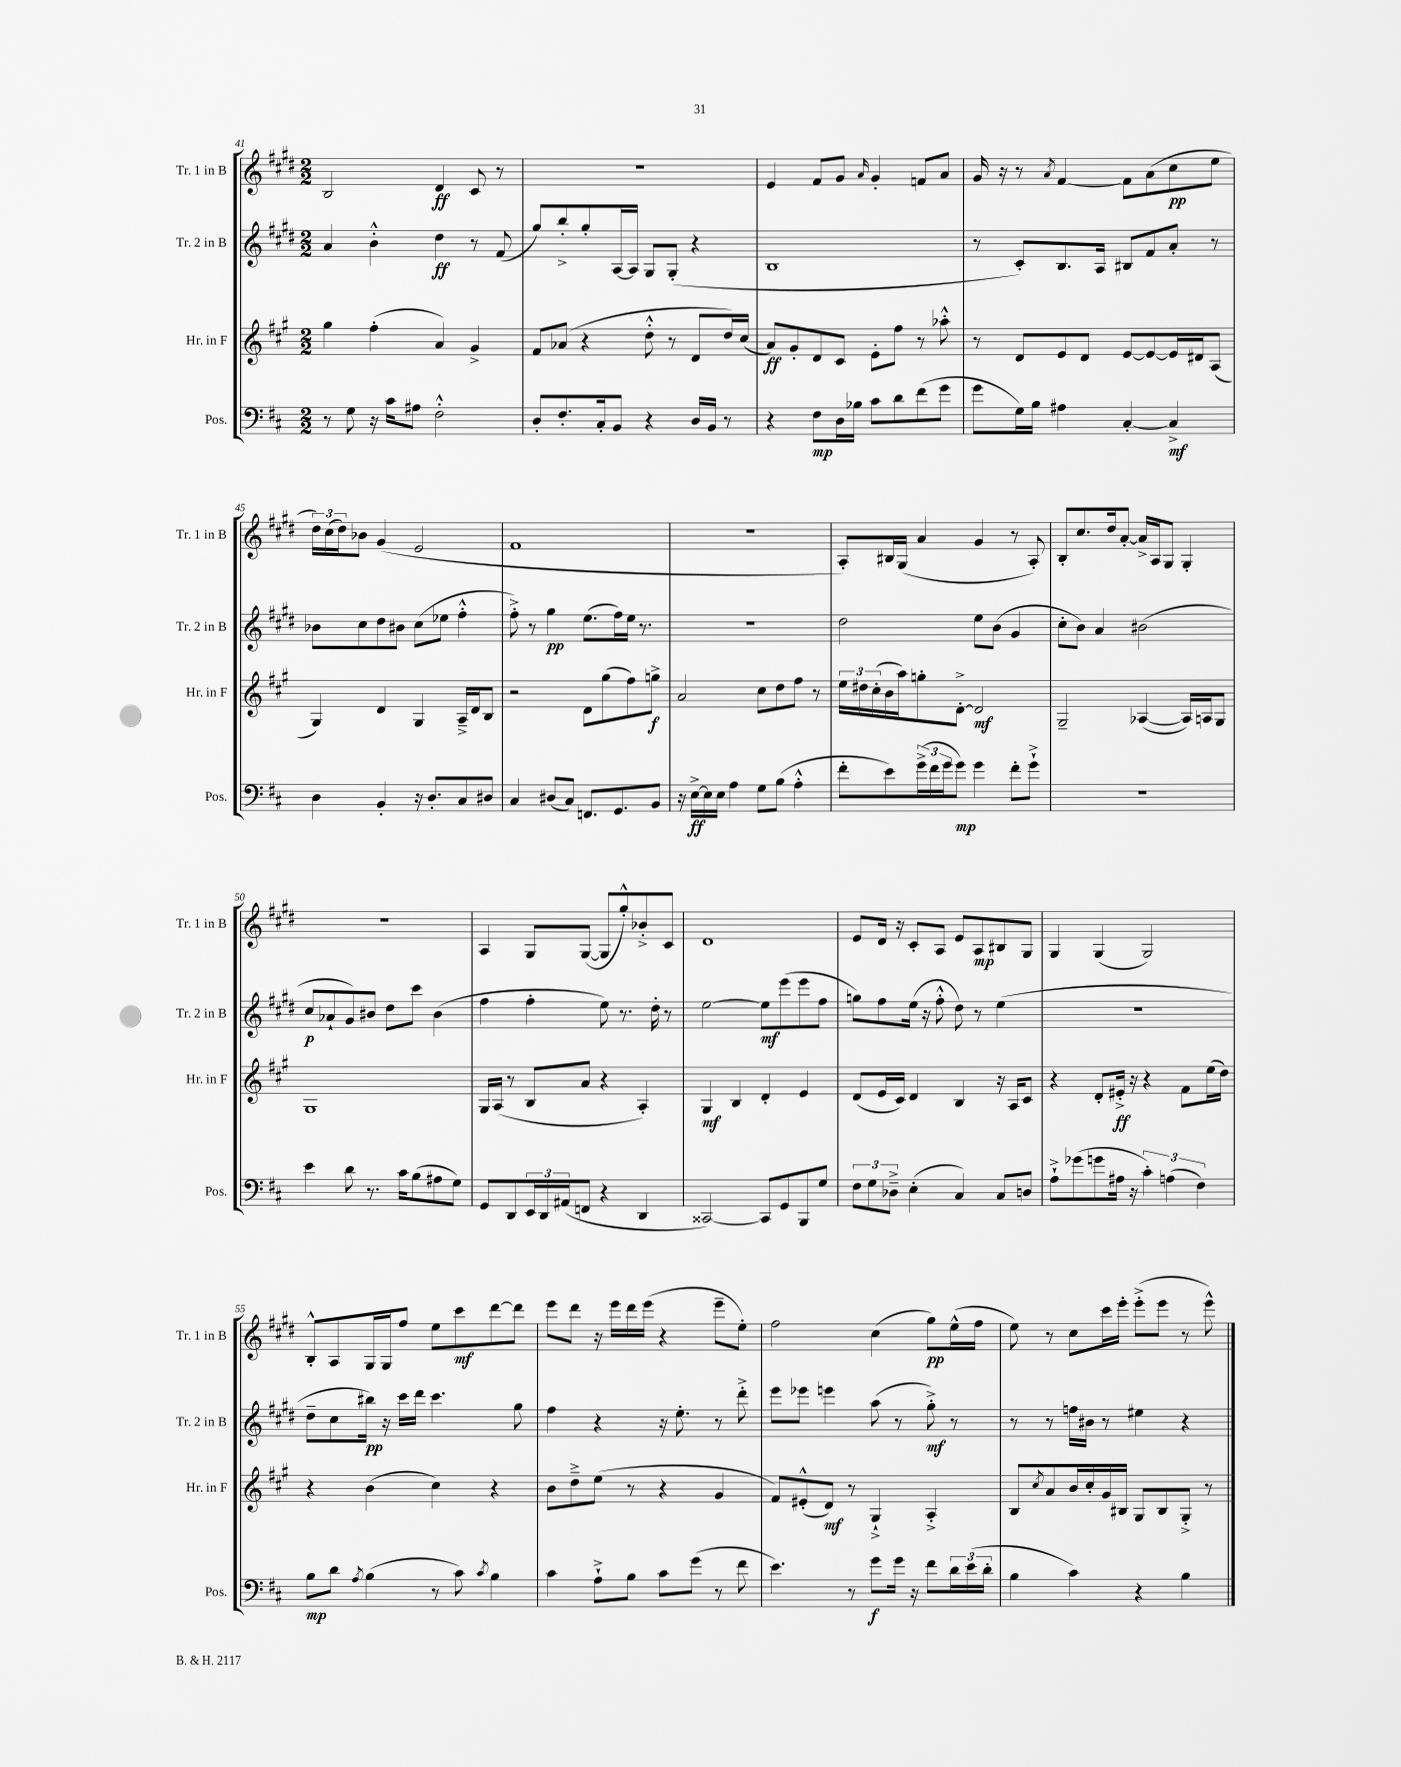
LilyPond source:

<<
\new StaffGroup <<
\new Staff = "s0" \with { instrumentName = "Tr. 1 in B" shortInstrumentName = "Tr. 1 in B" } {
    \clef treble \key e \major \numericTimeSignature \time 2/2
    b2 dis'4\ff cis'8 r8 |
    R1 |
    e'4 fis'8 gis'8 \grace { a'16 } gis'4-. f'8 a'8 |
    gis'16 r16 r8 \acciaccatura { a'8 } fis'4~ fis'8 a'8( cis''8\pp e''8 |
    \tuplet 3/2 { dis''16) cis''16( dis''16) } bes'8 gis'4( e'2 |
    fis'1 |
    R1 |
    a8-.) bis16 gis16( a'4 gis'4 r8 a8-.) |
    b8-. cis''8. dis''16 a'8~-. a'16-> a16 gis8 gis4-. |
    R1 |
    a4 gis8 gis8~( gis8 gis''8-.-^) bes'8-.-> cis'8 |
    dis'1 |
    e'8 dis'16 r16 cis'8-. a8 e'8 a8\mp bis8 gis8 |
    gis4 gis4( gis2) |
    b8-.-^ a8 gis16 gis16 fis''8 e''8 cis'''8\mf dis'''8~ dis'''8 |
    e'''8 dis'''8 r16 e'''16 dis'''16 e'''16( r4 e'''8-- e''8-.) |
    fis''2 cis''4( gis''8\pp) e''16-^( fis''16 |
    e''8) r8 cis''8 cis'''16 e'''16-. e'''8-.->( e'''8 r8 e'''8-^) \bar "|." |
}
\new Staff = "s1" \with { instrumentName = "Tr. 2 in B" shortInstrumentName = "Tr. 2 in B" } {
    \clef treble \key e \major \numericTimeSignature \time 2/2
    a'4 b'4-.-^ dis''4\ff r8 fis'8( |
    gis''8) b''8-.-> gis''8-. a16~ a16 gis8 gis8-.( r4 |
    b1 |
    r8 cis'8-.) b8. a16 bis8 fis'8 a'8-. r8 |
    bes'8 cis''8 dis''8 bis'8 cis''8( ees''8 fis''4-.-^ |
    fis''8-.->) r8 gis''4\pp e''8.( fis''16) e''16 r8. |
    r1 |
    dis''2 e''8 b'8( gis'4 |
    cis''8-. b'8) a'4 bis'2( |
    cis''8\p aes'8-! gis'8) bis'8 dis''8 cis'''8 bis'4( |
    fis''4 fis''4-. e''8) r8. dis''16-. r8 |
    e''2~ e''8\mf e'''8( e'''8 fis''8 |
    g''8) fis''8 e''16( r16 fis''8-.-^ dis''8) r8 e''4( |
    r1 |
    dis''8-- cis''8 bis''16\pp) r16 cis'''16 dis'''16 cis'''4. gis''8 |
    fis''4 r4 r16 e''8.-. r8 dis'''8-.-> |
    e'''8 ees'''8 e'''4 a''8( r8 gis''8-.->\mf) r8 |
    r8 r8 f''16 bis'16 r8 eis''4 r4 \bar "|." |
}
\new Staff = "s2" \with { instrumentName = "Hr. in F" shortInstrumentName = "Hr. in F" } {
    \clef treble \key a \major \numericTimeSignature \time 2/2
    gis''4 fis''4-.( a'4) gis'4-> |
    fis'8 aes'8( r4 d''8-.-^ r8 d'8 d''16) cis''16( |
    a'8\ff) gis'8-. d'8 cis'8 e'8-. fis''8 r8 aes''8-.-^ |
    r8 d'8 e'8 d'8 e'8~ e'8~ e'16 dis'16 a8( |
    gis4) d'4 gis4 a16---> d'16 b8 |
    r2 d'8 gis''8( fis''8) g''8->\f |
    a'2 cis''8 d''8 fis''8 r8 |
    \tuplet 3/2 { e''16 dis''16 cis''16-.( } b'16 a''16) g''8-. d'8~-.-> d'2\mf |
    gis2-- aes4~( aes16) a16 gis8 |
    gis1 |
    gis16 a16( r8 b8 a'8 r4 a4-.) |
    gis4\mf b4 d'4-. e'4 |
    d'8( e'16 cis'16) d'4 b4 r16 a16 cis'8 |
    r4 d'8-. eis'16-.->\ff r16 r4 fis'8 e''16( d''16) |
    r4 b'4( cis''4) r4 |
    b'8 d''8---> e''8( r8 r4 gis'4 |
    fis'8) eis'8-.-^( d'8\mf) r8 gis4-!-> a4-.-> |
    b8 \acciaccatura { cis''8 } a'8 b'16 cis''16-. gis'16 bis16 gis8 bis8 gis8-.-> r8 \bar "|." |
}
\new Staff = "s3" \with { instrumentName = "Pos." shortInstrumentName = "Pos." } {
    \clef bass \key d \major \numericTimeSignature \time 2/2
    r8 g8 r16 cis'16 ais8 fis2-.-^ |
    d8-. fis8.-. cis16-. b,8 r4 d16 b,16 r8 |
    r4 fis8\mp d16 bes16 cis'8 d'8 fis'8( g'8 |
    g'8 g16) b16 ais4 cis4~-. cis4->\mf |
    d4 b,4-. r16 d8.-. cis8 dis8 |
    cis4 dis8( cis8) f,8. g,8. b,8 |
    r16 e16~->\ff e16 e16 a4 g8 b8( a4-.-^ |
    fis'8-. e'8) \tuplet 3/2 { g'16->( fis'16 g'16 } g'8\mp) g'4 fis'8-. g'8-!-> |
    R1 |
    e'4 d'8 r8. cis'16 b8( ais8 g8) |
    g,8 d,8 \tuplet 3/2 { e,16 d,16 ais,16( } f,8 r4 d,4 |
    cisis,2~) cisis,8 g,8 b,,8 g8 |
    \tuplet 3/2 { fis8 g8 des8---> } e4-.( cis4) cis8 d8 |
    a8-!-> ges'8( g'8 ais16 r16 \tuplet 3/2 { cis'4-.) a4( fis4) } |
    b8\mp d'8 \acciaccatura { a8 } b4( r8 cis'8) \acciaccatura { cis'8 } b4 |
    cis'4 a8-!-> b8 cis'8 g'8( r8 fis'8 |
    e'4.) r8 g'8\f g'16 r16 fis'8 \tuplet 3/2 { d'16 e'16( d'16-. } |
    b4 cis'4) r4 b4 \bar "|." |
}
>>
>>
\layout { \context { \Score currentBarNumber = #41 } }
